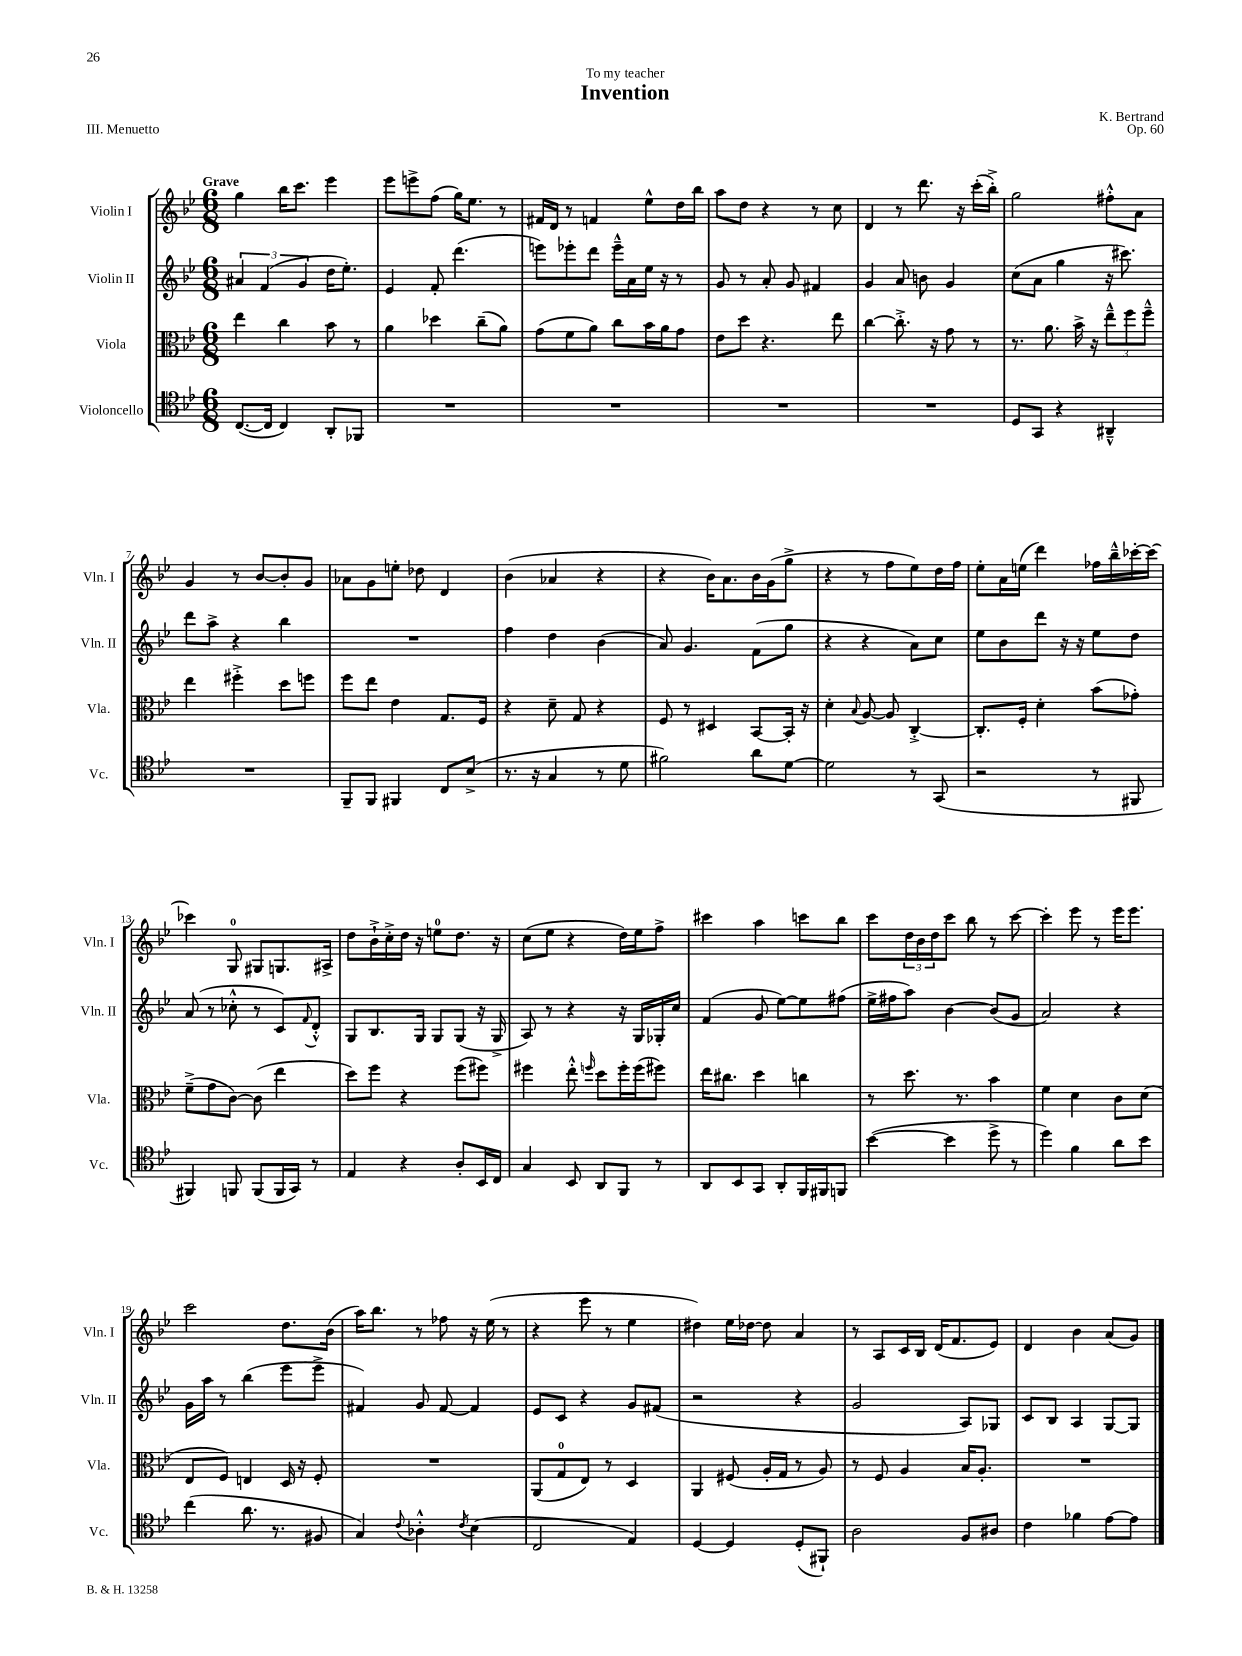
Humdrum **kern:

**kern	**kern	**kern	**kern
*staff4	*staff3	*staff2	*staff1
*clefC4	*clefC3	*clefG2	*clefG2
*k[b-e-]	*k[b-e-]	*k[b-e-]	*k[b-e-]
*M6/8	*M6/8	*M6/8	*M6/8
([8.C	4ee-	6a#	4gg
.	.	(6f	.
16C]	.	.	.
4C)	4cc	.	16bb-
.	.	.	8.ccc
.	.	6g	.
8AA'	8b-	16dd	4eee-
.	.	8.ee-')	.
8FF-	8r	.	.
=	=	=	=
2.r	4a	4e-	8eee-
.	.	.	8eee^
.	4dd-	8f'	(8ff
.	.	(4.ddd	16gg)
.	.	.	8.ee-
.	(8cc~	.	.
.	8a)	.	8r
=	=	=	=
2.r	(8g	8eee)	16f#
.	.	.	16d
.	8f	8eee-'	8r
.	8a)	8ddd	4f
.	8cc	16eee-~^^	.
.	.	16a	.
.	16b-	16ee-	8ee-^^
.	16a	16r	.
.	8g	8r	16dd
.	.	.	16bb-
=	=	=	=
2.r	8e-	8g	8aa
.	8dd	8r	8dd
.	4.r	8a'	4r
.	.	8g	.
.	.	4f#	8r
.	8ee-	.	8cc
=	=	=	=
2.r	[4cc	4g	4d
.	8.cc'^]	8a	8r
.	.	8b	8.ddd
.	16r	.	.
.	8g	4g	.
.	.	.	16r
.	8r	.	(16ccc'
.	.	.	16bb-'^)
=	=	=	=
8D	8.r	(8cc	2gg
8GG	.	8a	.
.	8.a	.	.
4r	.	4gg	.
.	16b-^	.	.
.	16r	.	.
4AA#~^^	12ee-~^^	16r	8ff#'^^
.	.	8.ccc#)	.
.	12ff	.	.
.	.	.	8a
.	12ff~^^	.	.
=	=	=	=
2.r	4ee-	8ddd	4g
.	.	8aa^	.
.	4ff#'^	4r	8r
.	.	.	[8b-
.	8dd	4bb-	8b-']
.	8ff	.	8g
=	=	=	=
8FF~	8ff	2.r	8a-
8FF	8ee-	.	8g
4FF#	4e-	.	8ee'
.	.	.	8dd-
8C	8.G	.	4d
(8B-^	.	.	.
.	16F	.	.
=	=	=	=
8.r	4r	4ff	(4b-
16r	.	.	.
4G	8d~	4dd	4a-
.	8G	.	.
8r	4r	(4b-	4r
8d	.	.	.
=	=	=	=
2f#)	8F	8a)	4r
.	8r	4.g	.
.	4D#	.	16b-)
.	.	.	8.a
8a	[8BB-	(8f	16b-
.	.	.	(16g
[8d	16BB-']	8gg	8gg^
.	16r	.	.
=	=	=	=
2d]	4d'	4r	4r
.	8qqB-	.	.
.	[8A	4r	8r
.	8A]	.	8ff
8r	[4C'^	8a)	8ee-)
(8GG	.	8cc	16dd
.	.	.	16ff
=	=	=	=
2r	8.C']	8ee-	8ee-'
.	.	8b-	16a
.	16F'	.	(16ee
.	4d'	8ddd	4ddd)
.	.	16r	.
.	.	16r	.
8r	(8b-	8ee-	16ff-
.	.	.	16bb-~^^
8FF#	8g-')	8dd	[16ccc-'
.	.	.	16ccc-_
=	=	=	=
4FF#)	(8f~^	(8a	4ccc-]
.	8g	8r	.
8FF	[8c)	8cc-'^^	8G
(8FF	(8c]	8r	8G#
16FF	4ee-	8c)	8.G
16GG)	.	.	.
.	.	8qqf	.
8r	.	8d'^^	.
.	.	.	16A#^
=	=	=	=
4E-	8dd)	8G	8dd
.	8ff	8.B-	16b-`^
.	.	.	16cc'^
4r	4r	.	16dd
.	.	16G	16r
.	.	8G	8ee
8A'	(8ff	(8G	8.dd
16BB-	8ff#)	16r	.
16C	.	16G^	16r
=	=	=	=
4G	4ff#	8A)	(8cc
.	.	8r	8ee-
8BB-	8ee-'^^	4r	4r
.	16qqff	.	.
8AA	8dd	.	.
8FF	16ff'	16r	16dd)
.	(16ff	16G	16ee-
8r	8ff#)	16G-'	8ff^
.	.	16cc	.
=	=	=	=
8AA	16ee-	(4f	4ccc#
.	8.cc#	.	.
8BB-	.	.	.
8GG	4dd	8g	4aa
8AA'	.	[8ee-)	.
16FF	4cc	8ee-]	8ccc
16FF#	.	.	.
8FF	.	(8ff#	8bb-
=	=	=	=
([4b-	8r	16ee-^	8ccc
.	.	16ff#	.
.	8.dd	8aa)	24dd
.	.	.	24b-
.	.	.	24dd
4b-]	.	[4b-	8ccc
.	8.r	.	.
.	.	.	8bb-
8dd^	4b-	(8b-]	8r
8r	.	8g	[8ccc
=	=	=	=
4dd)	4f	2a)	4ccc']
4f	4d	.	8eee-
.	.	.	8r
8a	8c	4r	16eee-
.	.	.	8.eee-
8b-	(8d	.	.
=	=	=	=
(4cc	8E-	16g	2ccc
.	.	16aa	.
.	8F)	8r	.
8.a	4E	(4bb-	.
8.r	.	.	.
.	16D	8eee-	8.dd
.	16r	.	.
8F#	8F'	8eee-^	.
.	.	.	(16b-
=	=	=	=
4G)	2.r	4f#)	16aa)
.	.	.	8.bb-
8qqc	.	.	.
4A-'^^	.	8g	8r
.	.	[8f#	8ff-
8qc	.	.	.
(4B-	.	4f#]	16r
.	.	.	(16ee-
.	.	.	8r
=	=	=	=
2C	(8AA	8e-	4r
.	8G	8c	.
.	8E-)	4r	8eee-
.	8r	.	8r
4E-)	4D	8g	4ee-
.	.	(8f#	.
=	=	=	=
[4D	4AA	2r	4dd#)
4D]	(8F#	.	16ee-
.	.	.	[16dd-
.	16A'	.	8dd-]
.	16G	.	.
(8D'	8r	4r	4a
8FF#`)	8A)	.	.
=	=	=	=
2A	8r	2g	8r
.	8F	.	8A
.	4A	.	16c
.	.	.	16B-
.	.	.	(16d
.	.	.	8.f
8F	16B-	8A)	.
.	8.A'	.	.
8A#	.	8G-	8e-)
=	=	=	=
4c	2.r	8c	4d
.	.	8B-	.
4f-	.	4A	4b-
[8e-	.	[8G	(8a
8e-]	.	8G]	8g)
==	==	==	==
*-	*-	*-	*-
